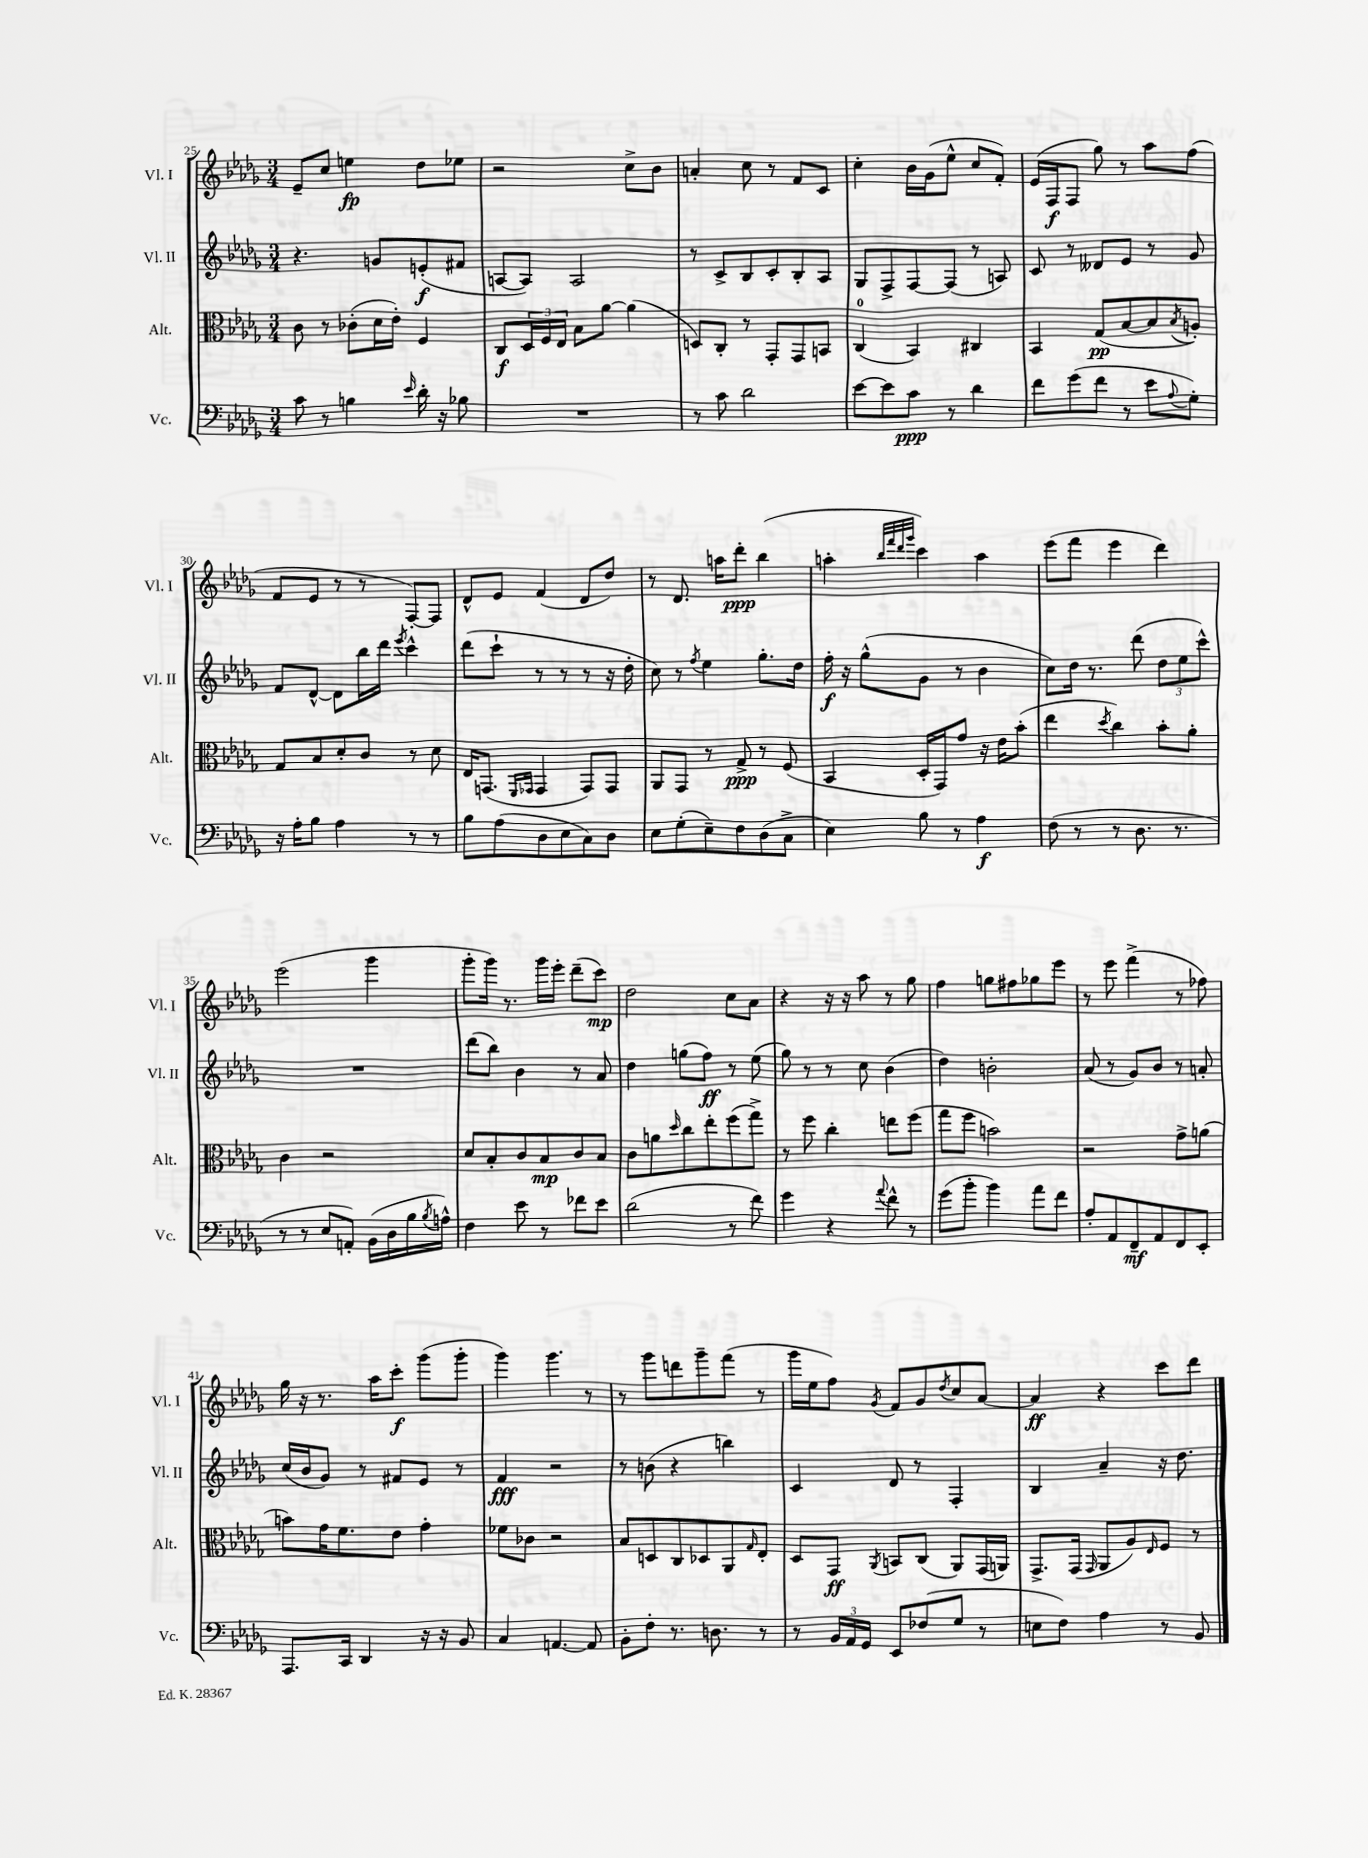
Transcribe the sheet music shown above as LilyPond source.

<<
\new StaffGroup <<
\new Staff = "s0" \with { instrumentName = "Vl. I" shortInstrumentName = "Vl. I" } {
    \clef treble \key des \major \numericTimeSignature \time 3/4
    ees'8-- c''8 e''4\fp des''8 ees''8 |
    r2 c''8-> bes'8 |
    a'4-. c''8 r8 f'8 c'8 |
    c''4-. bes'16 ges'16( ees''8-^ c''8 f'8-.) |
    ees'16( f16\f f8 ges''8) r8 aes''8 f''8( |
    f'8 ees'8 r8 r8 f8~-.) f8 |
    des'8-^ ees'8 f'4( des'8 des''8) |
    r8 des'8. a''16 des'''8-.\ppp bes''4( |
    a''4-. \grace { bes''32 f'''32 des'''32 ges'''32 } c'''4) a''4 |
    ees'''8( f'''8 ees'''4 des'''4) |
    ees'''2( ges'''4 |
    ges'''8-. ges'''16) r8. ges'''16 ees'''16-. des'''8--( c'''8\mp) |
    des''2 c''8 aes'8 |
    r4 r16 r16 aes''8 r8 ges''8 |
    f''4 g''8 fis''8 ges''8 ees'''8 |
    r8 ees'''8 f'''4->( r8 fes''8) |
    ges''16 r16 r8. aes''16 c'''8-.\f ges'''8( ges'''8-. |
    ges'''4) ges'''4. r8 |
    r8 ges'''8 d'''8 ges'''8-- f'''8( r8 |
    ges'''16 ees''16 f''8) \acciaccatura { ges'8 } f'8 ges'8 \acciaccatura { des''8 } c''8 aes'8~ |
    aes'4\ff r4 c'''8 des'''8 \bar "|." |
}
\new Staff = "s1" \with { instrumentName = "Vl. II" shortInstrumentName = "Vl. II" } {
    \clef treble \key des \major \numericTimeSignature \time 3/4
    r4. g'8 e'8-.\f( fis'8 |
    a8~ a8) a2 |
    r8 c'8-> bes8 c'8-. bes8-. aes8 |
    ges8 f8-> f8~ f8( r8 a8) |
    c'8 r8 deses'8 ees'8 r8 ges'8 |
    f'8 des'8~-^ des'8 bes''16 des'''16 \acciaccatura { ees'''8 } c'''4-^ |
    des'''8( c'''8-! r8 r8 r8 r16 des''16-. |
    c''8) r8 \acciaccatura { f''8 } ees''4 ges''8.-. des''16 |
    f''16-.\f r16 ges''8-^( ges'8 r8 bes'4 |
    c''8) des''16 r8. des'''8( \tuplet 3/2 { des''8 ees''8 c'''8-^) } |
    R2. |
    des'''8( bes''8) bes'4 r8 aes'8 |
    des''4 g''8( f''8\ff) r8 ees''8( |
    ges''8) r8 r8 c''8 bes'4( |
    des''4) b'2-. |
    aes'8( r8 ges'8) bes'8 r8 a'8-. |
    c''16( bes'16 ges'8) r8 fis'8 ees'8 r8 |
    f'4\fff r2 |
    r8 b'8( r4 b''4) |
    c'4 des'8 r8 f4-. |
    bes4 aes'4-- r16 des''8. \bar "|." |
}
\new Staff = "s2" \with { instrumentName = "Alt." shortInstrumentName = "Alt." } {
    \clef alto \key des \major \numericTimeSignature \time 3/4
    c'8 r8 ces'8-.( des'16 ees'16-.) f4 |
    c8\f \tuplet 3/2 { des16 f16 ees16 } bes8 aes'8~ aes'4( |
    d8) c8-. r8 ges,8-. ges,8 b,8 |
    c4-0( bes,4) cis4 |
    bes,4 ges8\pp( bes8~ bes8 \acciaccatura { bes8 } a8-.) |
    ges8 bes8 des'8-. c'8 r8 des'8 |
    ees16 g,8.( \grace { f,16 ges,16 } ges,4 ges,8) ges,8 |
    aes,8 ges,8 r8 ges8->\ppp r8 f8( |
    bes,4 des16-. ges,16) ges'8 r16 ees'16 bes'8-.( |
    ees''4 \acciaccatura { des''8 } c''4) bes'8-. aes'8-. |
    c'4 r2 |
    des'8 bes8-. c'8 bes8\mp c'8 bes8 |
    c'8 a'8 \grace { des''16 } c''8 ees''8-. f''8( ges''8->) |
    r8 f''8 c''4-. e''8 f''8( |
    ges''8 f''8 b'2) |
    r2 ges'8-> a'8( |
    b'8) ges'16 f'8. ees'8 ges'4-. |
    fes'8 ces'8 r2 |
    bes8 d8 c8 des8 aes,8 \grace { ges16 } ees8-. |
    des8 ges,8\ff \acciaccatura { aes,8 } b,8 c8( aes,8) ges,16( a,16) |
    ges,8.-> ges,16( \grace { ges,16 } aes,8 aes8) \grace { ees16 } f8 r8 \bar "|." |
}
\new Staff = "s3" \with { instrumentName = "Vc." shortInstrumentName = "Vc." } {
    \clef bass \key des \major \numericTimeSignature \time 3/4
    c'8 r8 b4 \grace { ees'16 } des'16-. r16 bes8 |
    R2. |
    r8 c'8 des'2 |
    ees'8~ ees'8 c'8\ppp r8 des'4 |
    f'8 ges'8( f'8 r8 ees'8 \appoggiatura { aes8 } ges8-.) |
    r16 aes16-. bes8 aes4 r8 r8 |
    bes8 aes8( des8 ees8 c8) des8 |
    ees8 ges8-.( ees8--) f8 des8( c8-> |
    ees4) bes8 r8 aes4\f |
    f8( r8 r8 des8. r8. |
    r8 r8 ees8 a,8-.) bes,16( des16 bes16 \acciaccatura { bes8 } a16-^) |
    f4 ees'8 r8 fes'8 ees'8 |
    des'2( r8 f'8) |
    ges'4 r4 \appoggiatura { aes'8 } f'8-^ r8 |
    ges'8( bes'8-. bes'4) aes'8 f'8 |
    aes8-. aes,8 f,8--\mf aes,8 f,8 ees,8-. |
    aes,,8. c,16 des,4 r16 r16 bes,8 |
    c4 a,4.~ a,8 |
    bes,8-. f8-. r8. d8. r8 |
    r8 \tuplet 3/2 { bes,16 aes,16 ges,16 } ees,8 fes8( ges8 r8 |
    e8 f8) aes4 r8 bes,8 \bar "|." |
}
>>
>>
\layout { \context { \Score currentBarNumber = #25 } }
